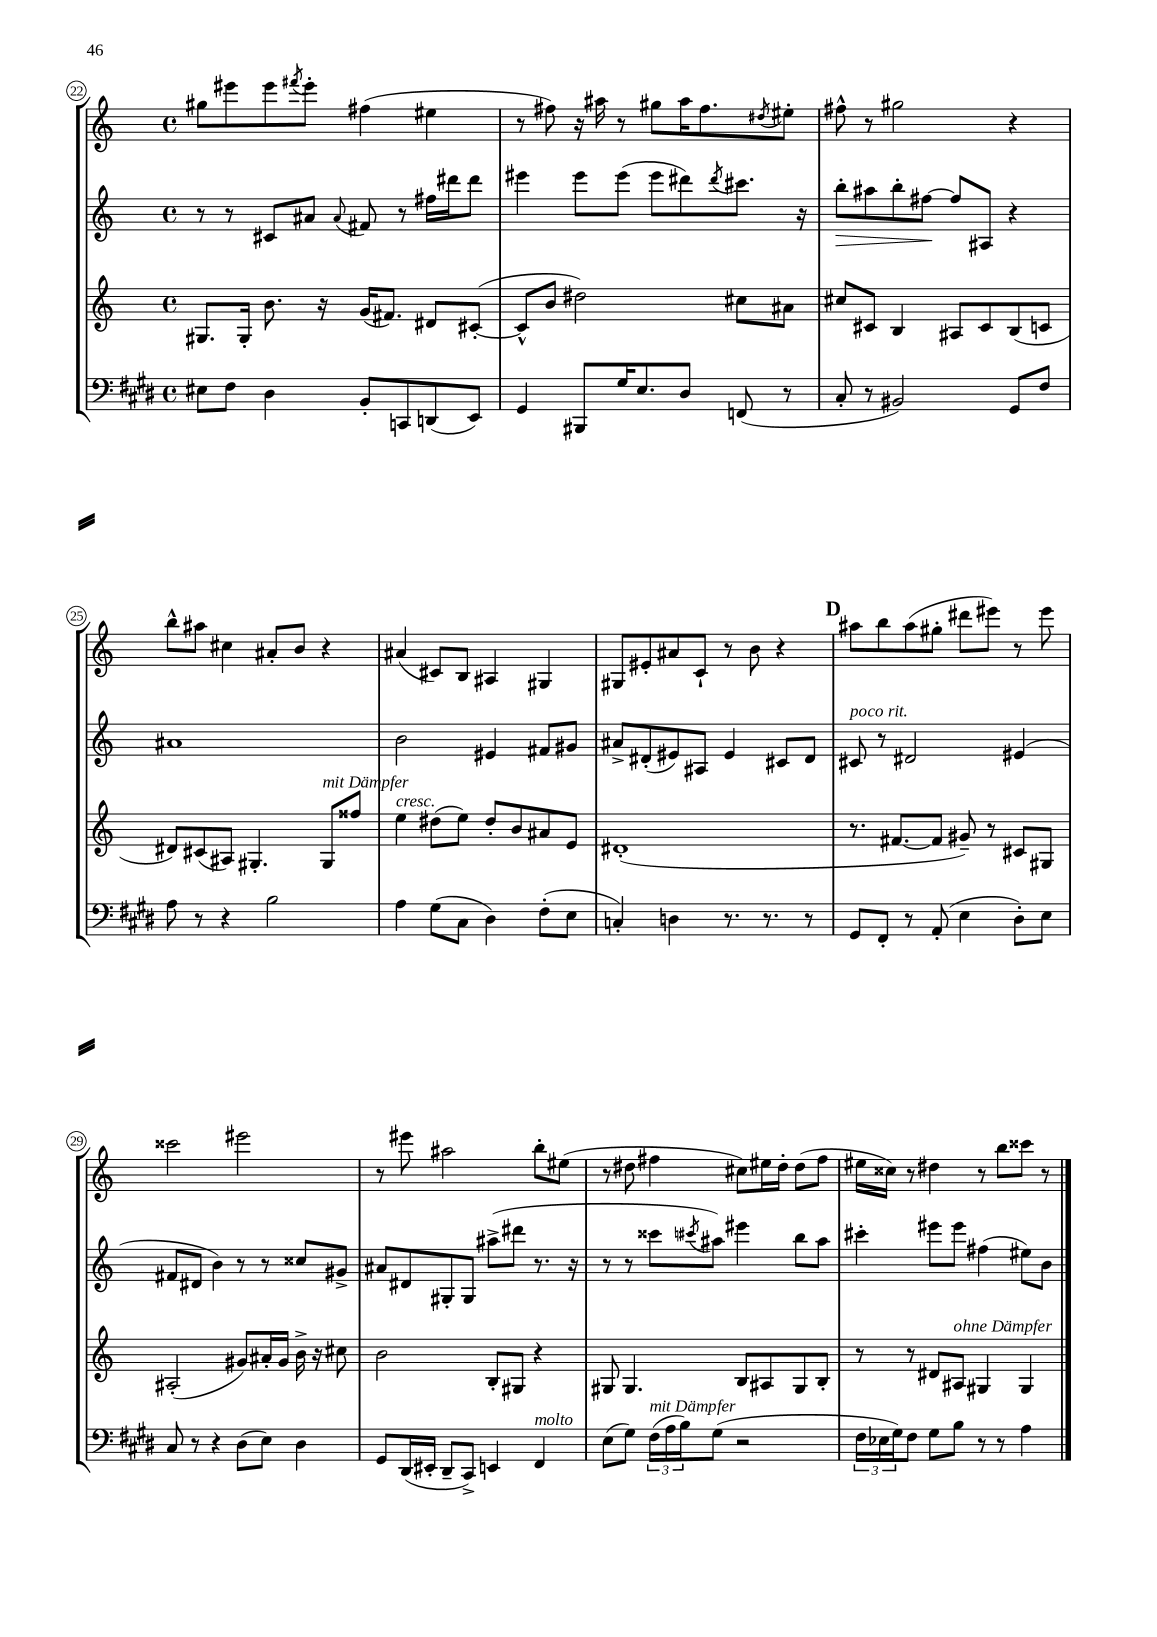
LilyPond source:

<<
\new StaffGroup <<
\new Staff = "s0" {
    \clef treble \key c \major \defaultTimeSignature \time 4/4
    gis''8 eis'''8 eis'''8 \acciaccatura { fis'''8 } eis'''8-. fis''4( eis''4 |
    r8 fis''8) r16 ais''16 r8 gis''8 ais''16 fis''8. \acciaccatura { dis''8 } eis''8-. |
    fis''8-^ r8 gis''2 r4 |
    b''8-^ ais''8 cis''4 ais'8-. b'8 r4 |
    ais'4( cis'8) b8 ais4 gis4 |
    gis8 eis'8-. ais'8 c'8-! r8 b'8 r4 |
    \mark \markup { \bold "D" } ais''8 b''8 ais''8( gis''8-. dis'''8 eis'''8) r8 eis'''8 |
    cisis'''2 eis'''2 |
    r8 eis'''8 ais''2 b''8-. eis''8( |
    r8 dis''8 fis''4 cis''8) eis''16 dis''16-. dis''8( fis''8 |
    eis''16 cisis''16) r8 dis''4 r8 b''8 cisis'''8 r8 \bar "|." |
}
\new Staff = "s1" {
    \clef treble \key c \major \defaultTimeSignature \time 4/4
    r8 r8 cis'8 ais'8 \appoggiatura { ais'8 } fis'8 r8 fis''16 dis'''16 dis'''8 |
    eis'''4 eis'''8 eis'''8( eis'''8 dis'''8) \acciaccatura { dis'''8 } cis'''8. r16 |
    b''8-.\> ais''8 b''8-. fis''8~\! fis''8 ais8 r4 |
    ais'1 |
    b'2 eis'4 fis'8 gis'8 |
    ais'8-> dis'8-.( eis'8) ais8 eis'4 cis'8 dis'8 |
    \mark \markup { \bold "D" } cis'8^\markup { \italic "poco rit." } r8 dis'2 eis'4( |
    fis'8 dis'8 b'4) r8 r8 cisis''8 gis'8-> |
    ais'8 dis'8 gis8-. gis8 ais''8->( dis'''8 r8. r16 |
    r8 r8 cisis'''8 \acciaccatura { cis'''8 } ais''8) eis'''4 b''8 ais''8 |
    cis'''4-. eis'''8 eis'''8 fis''4( eis''8) b'8 \bar "|." |
}
\new Staff = "s2" {
    \clef treble \key c \major \defaultTimeSignature \time 4/4
    gis8. gis16-. b'8. r16 g'16( fis'8.) dis'8 cis'8~-.( |
    cis'8-^ b'8 dis''2) cis''8 ais'8 |
    cis''8 cis'8 b4 ais8 cis'8 b8( c'8 |
    dis'8) cis'8( ais8) gis4.-. gis8^\markup { \italic "mit Dämpfer" } fisis''8 |
    e''4^\markup { \italic "cresc." } dis''8( e''8) dis''8-. b'8 ais'8 e'8 |
    dis'1-.( |
    \mark \markup { \bold "D" } r8. fis'8.~ fis'8 gis'8--) r8 cis'8 gis8 |
    ais2-.( gis'8) ais'16-. gis'16 b'16-> r16 cis''8 |
    b'2 b8-. gis8 r4 |
    gis8 gis4. b8 ais8 gis8 b8-. |
    r8 r8 dis'8 ais8^\markup { \italic "ohne Dämpfer" } gis4 gis4 \bar "|." |
}
\new Staff = "s3" {
    \clef bass \key e \major \defaultTimeSignature \time 4/4
    eis8 fis8 dis4 b,8-. c,8 d,8( e,8) |
    gis,4 bis,,8 gis16 e8. dis8 f,8( r8 |
    cis8-. r8 bis,2) gis,8 fis8 |
    a8 r8 r4 b2 |
    a4 gis8( cis8 dis4) fis8-.( e8 |
    c4-.) d4 r8. r8. r8 |
    \mark \markup { \bold "D" } gis,8 fis,8-. r8 a,8-.( e4 dis8-.) e8 |
    cis8 r8 r4 dis8( e8) dis4 |
    gis,8 dis,16( eis,16-. dis,8-- cis,8->) e,4 fis,4^\markup { \italic "molto" } |
    e8( gis8) \tuplet 3/2 { fis16^\markup { \italic "mit Dämpfer" }( a16 b16) } gis8( r2 |
    \tuplet 3/2 { fis16 ees16 gis16) } fis8 gis8 b8 r8 r8 a4 \bar "|." |
}
>>
>>
\layout { \context { \Score currentBarNumber = #22 \override BarNumber.stencil = #(make-stencil-circler 0.1 0.3 ly:text-interface::print) } }
